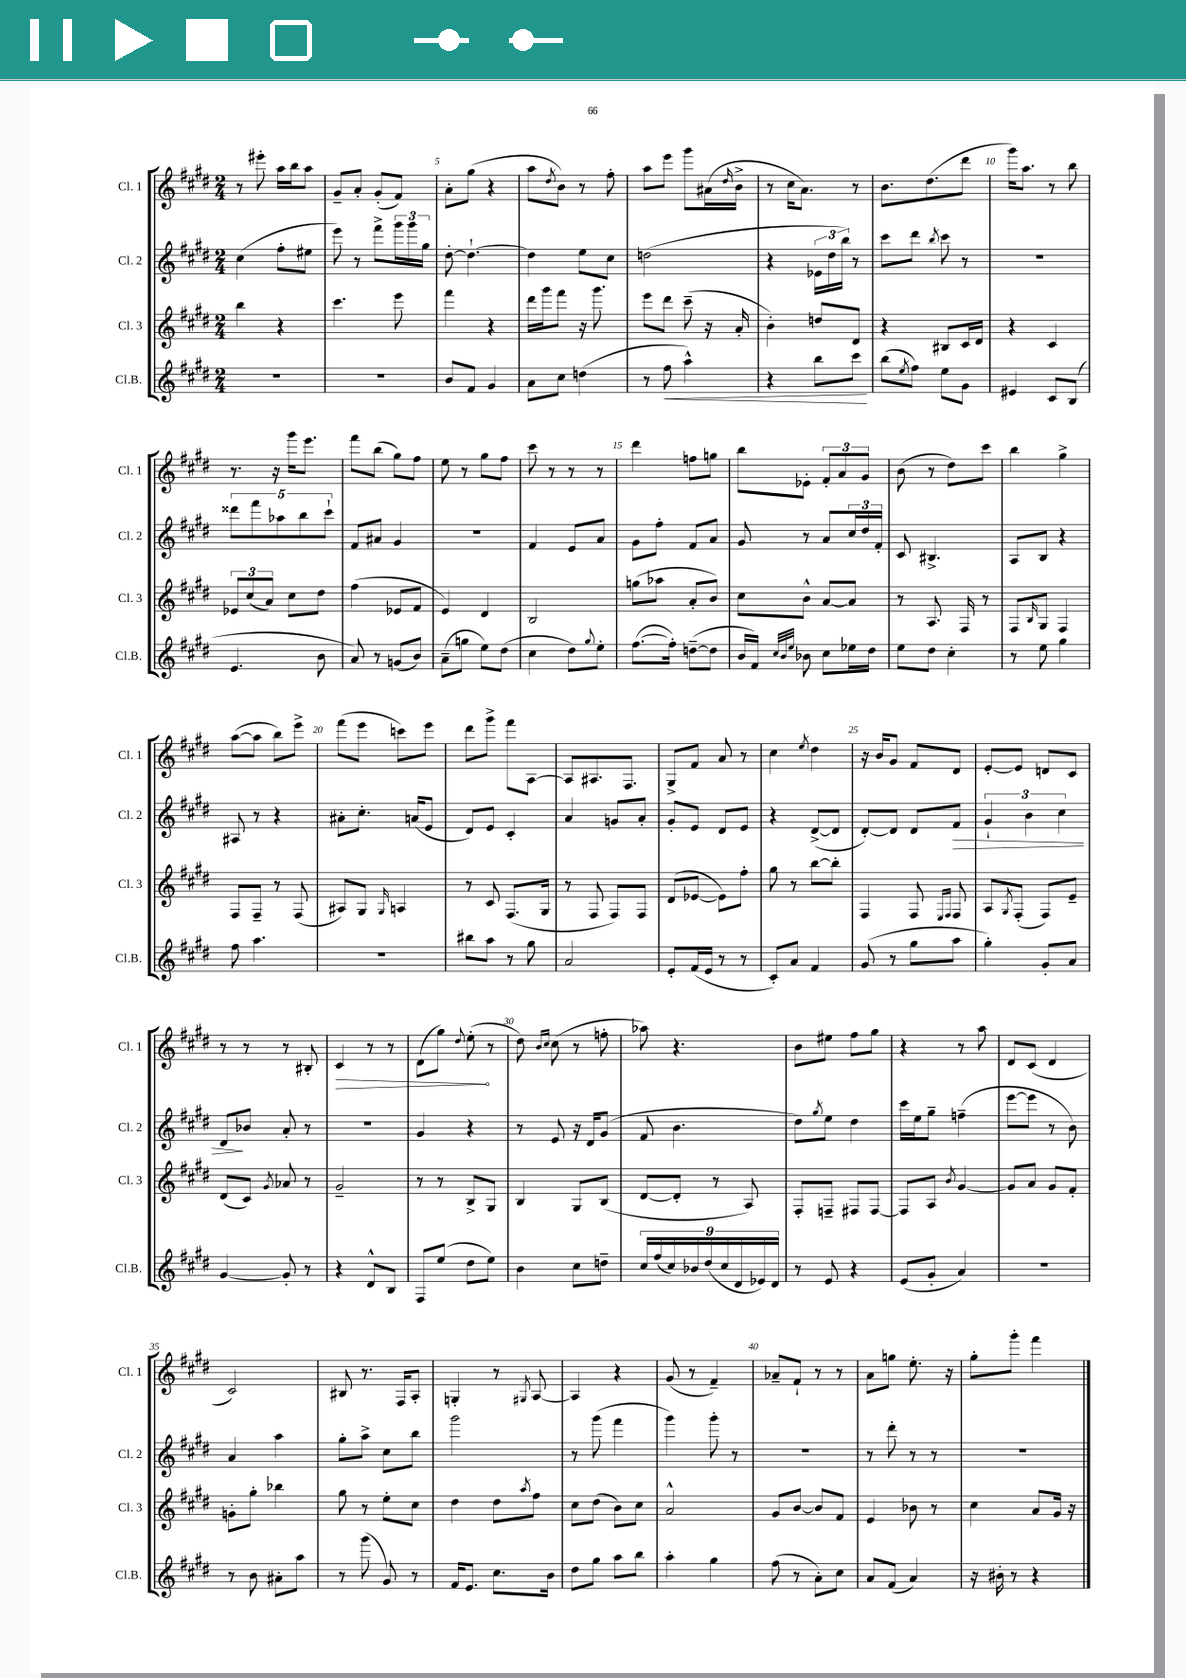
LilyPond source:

<<
\new StaffGroup <<
\new Staff = "s0" \with { instrumentName = "Cl. 1" shortInstrumentName = "Cl. 1" } {
    \clef treble \key e \major \numericTimeSignature \time 2/4
    r8 eis'''8-. a''16 b''16 a''8 |
    gis'8-- a'8-. gis'8-.( fis'8) |
    a'8-. gis''8( r4 |
    a''8 \acciaccatura { dis''8 } b'8) r8 fis''8-. |
    a''8 e'''8 gis'''8 ais'16( \grace { dis''16 } b'16-> |
    r8 cis''16 a'8.) r8 |
    b'8. dis''8.( dis'''8 |
    gis'''16) a''8. r8 b''8 |
    r8. r16 gis'''16 e'''8. |
    fis'''8 b''8( gis''8) fis''8 |
    e''8 r8 gis''8 fis''8 |
    cis'''8 r8 r8 r8 |
    dis'''4 f''8 g''8 |
    b''8 ees'8-. \tuplet 3/2 { fis'8-. a'8 gis'8 } |
    b'8( r8 dis''8) cis'''8 |
    b''4 gis''4-> |
    a''8~( a''8 b''8) e'''8-> |
    fis'''8( e'''8 c'''8) e'''8 |
    dis'''8 gis'''8-> fis'''8 a8~ |
    a8 ais8. fis8. |
    gis8-> fis'8 a'8 r8 |
    cis''4 \acciaccatura { e''8 } dis''4 |
    r16 b'16 gis'8 fis'8 dis'8 |
    e'8~-. e'8 d'8 cis'8 |
    r8 r8 r8 bis8-. |
    \once \override Hairpin.circled-tip = ##t cis'4\> r8 r8 |
    dis'8( gis''8) \appoggiatura { dis''8 } e''8-.\!( r8 |
    dis''8) \grace { b'16 cis''16 } cis''8( r8 f''8-. |
    aes''8) r4. |
    b'8 eis''8 fis''8 gis''8 |
    r4 r8 a''8 |
    dis'8 cis'8( dis'4 |
    cis'2) |
    bis8 r8. fis16 a8-. |
    g4-. r8 \acciaccatura { gis8 } a8~ |
    a4 r4 |
    gis'8( r8 fis'4--) |
    aes'8-- fis'8-! r8 r8 |
    a'8 g''8 e''8.-. r16 |
    gis''8-. gis'''8-. fis'''4 \bar "|." |
}
\new Staff = "s1" \with { instrumentName = "Cl. 2" shortInstrumentName = "Cl. 2" } {
    \clef treble \key e \major \numericTimeSignature \time 2/4
    cis''4( fis''8-. eis''8 |
    e'''8) r8 fis'''8-> \tuplet 3/2 { gis'''16 gis'''16 gis''16 } |
    dis''8~-. dis''4.~-! |
    dis''4 e''8 cis''8 |
    d''2( |
    r4 \tuplet 3/2 { ees'16 dis''16 b''16) } r8 |
    cis'''8 dis'''8 \acciaccatura { b''8 } cis'''8 r8 |
    R2 |
    \tuplet 5/4 { disis'''8 fis'''8 aes''8 b''8 cis'''8-! } |
    fis'8 ais'8 gis'4 |
    r2 |
    fis'4 e'8 a'8 |
    gis'8 fis''8-. fis'8 a'8 |
    gis'8 r8 a'8 \tuplet 3/2 { cis''16 dis''16 fis'16-. } |
    cis'8 bis4.-> |
    a8 b8 r4 |
    ais8 r8 r4 |
    ais'8-. cis''8.-. a'16( e'8 |
    dis'8) e'8 cis'4-. |
    a'4 g'8 a'8-. |
    gis'8-. e'8 dis'8 e'8 |
    r4 dis'8~->( dis'8 |
    dis'8~-.) dis'8 dis'8 fis'8\> |
    \tuplet 3/2 { gis'4-! b'4 cis''4 } |
    dis'8\! bes'8 a'8-. r8 |
    R2 |
    gis'4 r4 |
    r8 e'8 r16 dis'16 gis'8( |
    fis'8 b'4. |
    dis''8) \acciaccatura { gis''8 } e''8 dis''4 |
    cis'''16 e''16 gis''8-- f''4--( |
    e'''8~ e'''8 r8 b'8) |
    a'4 a''4 |
    gis''8-. a''8-> cis''8 b''8 |
    gis'''2 |
    r8 gis'''8( fis'''4 |
    gis'''4) gis'''8-. r8 |
    R2 |
    r8 dis'''8-. r8 r8 |
    R2 \bar "|." |
}
\new Staff = "s2" \with { instrumentName = "Cl. 3" shortInstrumentName = "Cl. 3" } {
    \clef treble \key e \major \numericTimeSignature \time 2/4
    b''4 r4 |
    cis'''4. e'''8 |
    fis'''4 r4 |
    dis'''16 gis'''16 fis'''8 r16 gis'''8. |
    e'''8 dis'''8 cis'''8--( r16 a'16-. |
    b'4-.) d''8 dis'8 |
    r4 bis8 cis'16 dis'16 |
    r4 cis'4 |
    \tuplet 3/2 { ees'8 cis''8( a'8) } cis''8 dis''8 |
    fis''4( ees'8 fis'8 |
    e'4) dis'4 |
    b2 |
    g''8( aes''8 a'8-. b'8) |
    cis''8 b'8-^ a'8~ a'8 |
    r8 a8. fis16 r8 |
    fis8 \grace { b16 } gis8 fis4 |
    fis8 fis8-- r8 fis8( |
    ais8) gis8 \grace { gis16 } a4 |
    r8 cis'8 fis8.( gis16 |
    r8 fis8 fis8) fis8 |
    dis'8( ees'8~ ees'8) fis''8-. |
    gis''8 r8 b''8~ b''8-. |
    fis4 fis8 \grace { e16 fis16 } fis8 |
    a8 \acciaccatura { gis8 } fis8-.( fis8) e'8-- |
    dis'8( cis'8) \acciaccatura { gis'8 } aes'8 r8 |
    gis'2-- |
    r8 r8 b8-> gis8 |
    b4 gis8 b8( |
    dis'8~ dis'8-. r8 a8) |
    fis8-. f8-- fis8 fis8~ |
    fis8 a8 \acciaccatura { b'8 } gis'4~ |
    gis'8 a'8 gis'8 fis'8-. |
    g'8-. gis''8-. bes''4 |
    gis''8 r8 e''8-. cis''8 |
    dis''4 dis''8 \acciaccatura { a''8 } fis''8 |
    cis''8 dis''8( b'8) cis''8 |
    a'2-^ |
    gis'8 b'8~ b'8 fis'8 |
    e'4 bes'8 r8 |
    cis''4 a'8 gis'16 r16 \bar "|." |
}
\new Staff = "s3" \with { instrumentName = "Cl.B." shortInstrumentName = "Cl.B." } {
    \clef treble \key e \major \numericTimeSignature \time 2/4
    R2 |
    R2 |
    b'8 fis'8 gis'4 |
    a'8 cis''8 d''4( |
    r8 fis''8\< a''4-^) |
    r4 b''8 cis'''8\! |
    b''8( \acciaccatura { e''8 } fis''8) e''8 gis'8 |
    eis'4 cis'8 b8( |
    e'4. b'8 |
    a'8) r8 g'8( b'8) |
    a'8--( g''8 e''8) dis''8( |
    cis''4 dis''8) \appoggiatura { gis''8 } e''8-. |
    fis''8.~( fis''16-.) d''8~--( d''8 |
    b'16 fis'16) \grace { cis''32 b'32 e''32 } bes'8 cis''8 ees''16 dis''16 |
    e''8 dis''8 cis''4-. |
    r8 e''8 gis''4 |
    fis''8 a''4. |
    R2 |
    bis''8 a''8 r8 gis''8 |
    a'2 |
    e'8-. fis'16( e'16 r8 r8 |
    cis'8-.) a'8 fis'4 |
    gis'8( r8 gis''8 a''8 |
    gis''4-.) gis'8-. a'8 |
    gis'4~ gis'8-. r8 |
    r4 dis'8-^ b8 |
    fis8 e''8( dis''8 e''8) |
    b'4 cis''8 d''8-- |
    \tuplet 9/8 { cis''16 fis''16( cis''16) bes'16 dis''16( cis''16 dis'16 ees'16) dis'16 } |
    r8 e'8 r4 |
    e'8( gis'8-. a'4) |
    r2 |
    r8 b'8 ais'8-. a''8 |
    r8 gis'''8( gis'8) r8 |
    fis'16 e'8. cis''8. b'16 |
    dis''8 gis''8 a''8 b''8 |
    a''4-. gis''4 |
    fis''8( r8 a'8-.) cis''8 |
    a'8 fis'8( a'4) |
    r16 bis'16-. r8 r4 \bar "|." |
}
>>
>>
\layout { \context { \Score currentBarNumber = #3 \override BarNumber.break-visibility = ##(#f #t #t) barNumberVisibility = #(every-nth-bar-number-visible 5) } }
